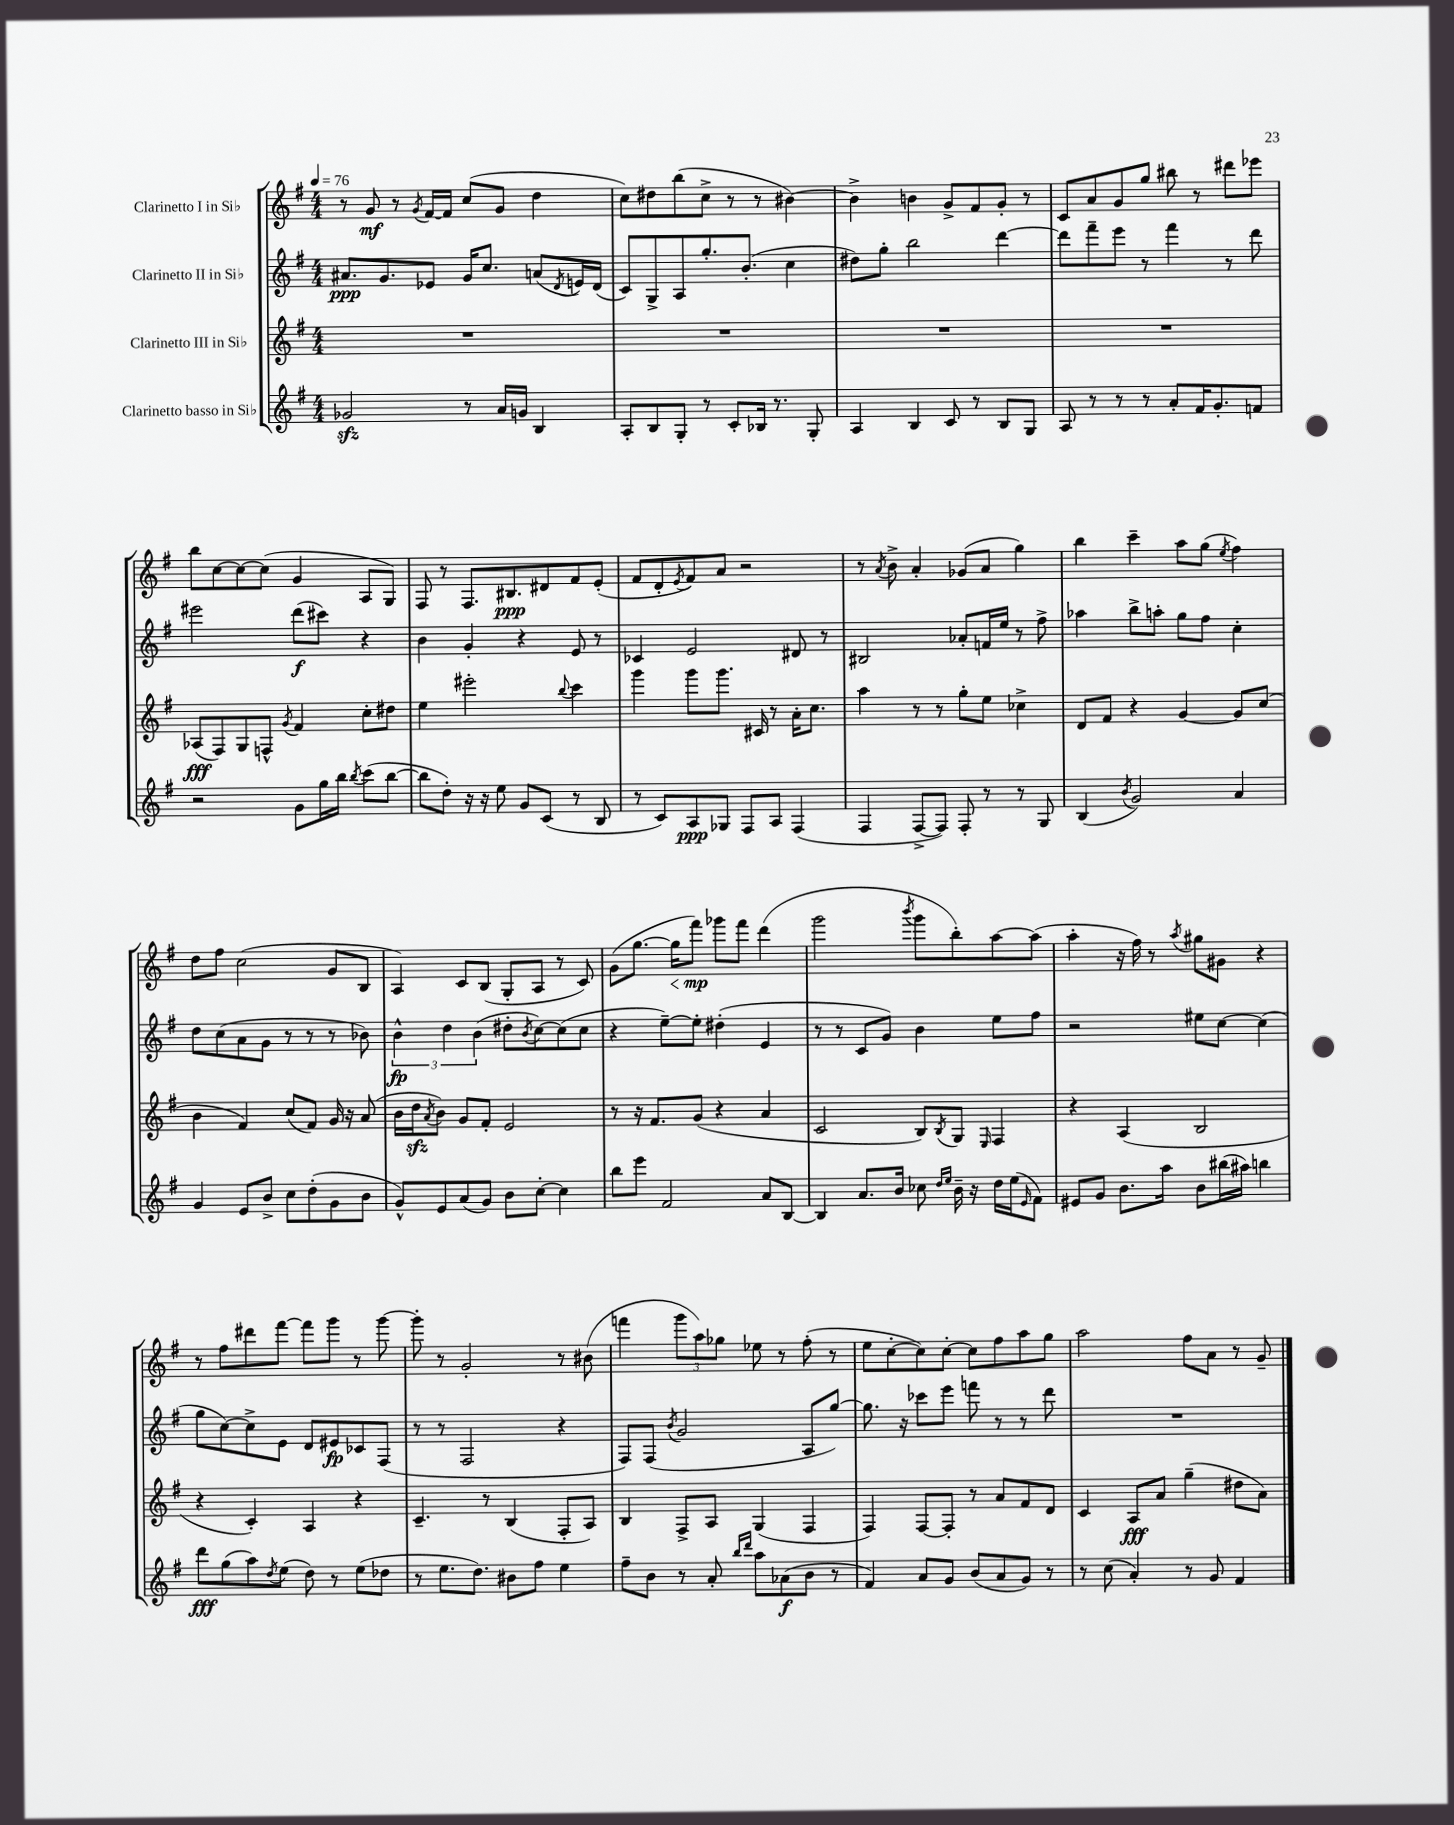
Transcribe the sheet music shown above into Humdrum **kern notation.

**kern	**dynam	**kern	**dynam	**kern	**dynam	**kern	**dynam
*part4	*part4	*part3	*part3	*part2	*part2	*part1	*part1
*staff4	*staff4	*staff3	*staff3	*staff2	*staff2	*staff1	*staff1
*I"Clarinetto basso in Si♭	*	*I"Clarinetto III in Si♭	*	*I"Clarinetto II in Si♭	*	*I"Clarinetto I in Si♭	*
*clefG2	*	*clefG2	*	*clefG2	*	*clefG2	*
*k[f#]	*	*k[f#]	*	*k[f#]	*	*k[f#]	*
*M4/4	*	*M4/4	*	*M4/4	*	*M4/4	*
*MM76	*	*MM76	*	*MM76	*	*MM76	*
=1	=1	=1	=1	=1	=1	=1	=1
2g-Xzz/	.	1r	.	8.a#X/L	ppp	8r	.
.	.	.	.	.	.	8g/	mf
.	.	.	.	8.g/	.	.	.
.	.	.	.	.	.	8r	.
.	.	.	.	.	.	8qg/	.
.	.	.	.	8e-X/J	.	[16f#/LL	.
.	.	.	.	.	.	16f#/JJ]	.
8r	.	.	.	16g/KL	.	(8cc/L	.
.	.	.	.	8.cc/J	.	.	.
16a/LL	.	.	.	.	.	8g/J	.
16gn/JJ	.	.	.	.	.	.	.
4B/	.	.	.	(8an/L	.	4dd\	.
.	.	.	.	8qd/	.	.	.
.	.	.	.	16en/L)	.	.	.
.	.	.	.	(16d/JJ	.	.	.
=2	=2	=2	=2	=2	=2	=2	=2
8A'/L	.	1r	.	8c/L)	.	8cc\L)	.
8B/	.	.	.	8G^/	.	8dd#X\	.
8G'/J	.	.	.	8A/	.	(8bb\	.
8r	.	.	.	8.gg'/	.	8cc^\J	.
8c'/L	.	.	.	.	.	8r	.
.	.	.	.	(8.b'/J	.	.	.
16B-X/Jk	.	.	.	.	.	8r	.
8.r	.	.	.	.	.	.	.
.	.	.	.	4cc\	.	[4b#X\)	.
8G'/	.	.	.	.	.	.	.
=3	=3	=3	=3	=3	=3	=3	=3
4A/	.	1r	.	8dd#X\L)	.	4b#^\]	.
.	.	.	.	8gg'\J	.	.	.
4B/	.	.	.	2bb\	.	4bn\	.
8c/	.	.	.	.	.	8g^/L	.
8r	.	.	.	.	.	8f#/	.
8B/L	.	.	.	[4ddd\	.	8g'/J	.
8G/J	.	.	.	.	.	8r	.
=4	=4	=4	=4	=4	=4	=4	=4
8A/	.	1r	.	8ddd\L]	.	8c/L	.
8r	.	.	.	8fff#~\	.	8a/	.
8r	.	.	.	8eee\J	.	8g/	.
8r	.	.	.	8r	.	8gg/J	.
8a'/L	.	.	.	4fff#\	.	8bb#X\	.
16f#/K	.	.	.	.	.	8r	.
8.g'/	.	.	.	.	.	.	.
.	.	.	.	8r	.	8ddd#X\L	.
8fn/J	.	.	.	8ddd\	.	8eee-X\J	.
!!LO:LB:g=z
=5	=5	=5	=5	=5	=5	=5	=5
2r	.	(8A-X/L	fff	2eee#X\	.	8bb\L	.
.	.	8F#/)	.	.	.	[8cc\	.
.	.	8G/	.	.	.	8cc\_	.
.	.	8Fn^^/J	.	.	.	(8cc\J]	.
.	.	8qg/	.	.	.	.	.
8g\L	.	4f#/	.	(8ddd\L	f	4g/	.
16gg\L	.	.	.	8ccc#X\J)	.	.	.
16bb\JJ	.	.	.	.	.	.	.
8qbb/	.	.	.	.	.	.	.
(8ccc\L	.	8cc'\L	.	4r	.	8A/L	.
[8bb\J	.	8dd#X\J	.	.	.	8G/J)	.
=6	=6	=6	=6	=6	=6	=6	=6
8bb\L]	.	4ee\	.	4b\	.	8F#/	.
8dd'\J)	.	.	.	.	.	8r	.
16r	.	2eee#X'\	.	4g'/	.	8.F#/L	.
16r	.	.	.	.	.	.	.
8ee\	.	.	.	.	.	.	.
.	.	.	.	.	.	8.B#X/	ppp
8g/L	.	.	.	4r	.	.	.
(8c/J	.	.	.	.	.	8d#X/	.
.	.	8qqbb/	.	.	.	.	.
8r	.	4ccc\	.	8e/	.	8f#/	.
8B/	.	.	.	8r	.	(8e'/J	.
=7	=7	=7	=7	=7	=7	=7	=7
8r	.	4ggg\	.	4c-X/	.	8f#/L	.
8c/L)	.	.	.	.	.	8d'/	.
.	.	.	.	.	.	8qe/	.
8A/	ppp	8ggg\L	.	2e/	.	8f#/)	.
8G-X/J	.	8.ggg\J	.	.	.	8a/J	.
8F#/L	.	.	.	.	.	2r	.
.	.	16c#X/	.	.	.	.	.
8A/J	.	8r	.	.	.	.	.
(4F#/	.	16a'\KL	.	8d#X/	.	.	.
.	.	8.cc\J	.	.	.	.	.
.	.	.	.	8r	.	.	.
=8	=8	=8	=8	=8	=8	=8	=8
4F#/	.	4aa\	.	2B#X/	.	8r	.
.	.	.	.	.	.	8qa/	.
.	.	.	.	.	.	8b^\	.
[8F#^/L	.	8r	.	.	.	4a'/	.
8F#/J])	.	8r	.	.	.	.	.
8F#'/	.	8gg'\L	.	8a-X'/L	.	(8g-X/L	.
8r	.	8ee\J	.	16fn/L	.	8a/J	.
.	.	.	.	16ee/JJ	.	.	.
8r	.	4cc-X^\	.	8r	.	4gg\)	.
8G/	.	.	.	8ff#^\	.	.	.
=9	=9	=9	=9	=9	=9	=9	=9
(4B/	.	8d/L	.	4aa-X\	.	4bb\	.
.	.	8f#/J	.	.	.	.	.
8qb/	.	.	.	.	.	.	.
2g/)	.	4r	.	8bb^\L	.	4ccc~\	.
.	.	.	.	8aan'\J	.	.	.
.	.	[4g/	.	8gg\L	.	8aa\L	.
.	.	.	.	8ff#\J	.	(8gg\J	.
.	.	.	.	.	.	8qee/	.
4a/	.	8g/L]	.	4cc'\	.	4ff#\)	.
.	.	(8cc/J	.	.	.	.	.
!!LO:LB:g=z
=10	=10	=10	=10	=10	=10	=10	=10
4g/	.	4b\	.	8dd\L	.	8dd\L	.
.	.	.	.	(8cc\	.	8ff#\J	.
8e/L	.	4f#/)	.	8a\	.	(2cc\	.
8b^/J	.	.	.	8g\J	.	.	.
8cc\L	.	(8cc/L	.	8r	.	.	.
(8dd'\	.	8f#/J)	.	8r	.	.	.
8g\	.	16g/	.	8r	.	8g/L	.
.	.	16r	.	.	.	.	.
8b\J	.	(8a/	.	8b-X\)	.	8B/J	.
=11	=11	=11	=11	=11	=11	=11	=11
8g^^/L)	.	16b\LL	.	6b^^\	fp	4A/)	.
.	.	16ddzz\J	.	.	.	.	.
.	.	8qa/	.	.	.	.	.
8e/	.	8b\J)	.	.	.	.	.
.	.	.	.	6dd\	.	.	.
(8a/	.	8g/L	.	.	.	8c/L	.
.	.	.	.	(6b\	.	.	.
8g/J)	.	8f#'/J	.	.	.	(8B/J	.
8b\L	.	2e/	.	8dd#X'\L	.	8G'/L	.
.	.	.	.	8qb/	.	.	.
[8cc'\J	.	.	.	[8cc\)	.	8A/J	.
4cc\]	.	.	.	(8cc\]	.	8r	.
.	.	.	.	8cc\J	.	8c/)	.
=12	=12	=12	=12	=12	=12	=12	=12
8bb\L	.	8r	.	4r	.	(8g\L	.
8eee\J	.	16r	.	.	.	[8.gg\J	.
.	.	8.f#/L	.	.	.	.	.
2f#/	.	.	.	[8ee~\L)	.	.	.
!	!	!	!	!	!	!	!LO:HP:b
.	.	.	.	.	.	16gg\KL]	<
.	.	(8g/J	.	8ee'\J]	.	8fff#\J)	mp
.	.	4r	.	(4dd#X'\	.	8ggg-X\L	[
.	.	.	.	.	.	8fff#\J	.
8a/L	.	4a/	.	4e/	.	(4ddd\	.
[8B/J	.	.	.	.	.	.	.
=13	=13	=13	=13	=13	=13	=13	=13
4B/]	.	2c/	.	8r	.	2ggg\	.
.	.	.	.	8r	.	.	.
8.a/L	.	.	.	8c/L	.	.	.
.	.	.	.	8g/J)	.	.	.
16b/Jk	.	.	.	.	.	.	.
.	.	.	.	.	.	8qbbb/	.
8cc-X\	.	8B/L)	.	4b\	.	8ggg\L	.
16qqdd/LL	.	.	.	.	.	.	.
16qqee/JJ	.	8qB/	.	.	.	.	.
16b~\	.	8G/J	.	.	.	8bb'\)	.
16r	.	.	.	.	.	.	.
.	.	16qqE/	.	.	.	.	.
16dd\LL	.	4F#/	.	8ee\L	.	[8aa\	.
(16ee\J	.	.	.	.	.	.	.
16qqe/	.	.	.	.	.	.	.
8f#\J)	.	.	.	8ff#\J	.	(8aa\J]	.
=14	=14	=14	=14	=14	=14	=14	=14
8e#X/L	.	4r	.	2r	.	4aa'\	.
8g/J	.	.	.	.	.	.	.
8.b\L	.	(4A/	.	.	.	16r	.
.	.	.	.	.	.	16ff#\)	.
.	.	.	.	.	.	8r	.
16aa\Jk	.	.	.	.	.	.	.
.	.	.	.	.	.	8qaa/	.
8b\L	.	2B/	.	8ee#X\L	.	8gg#X\L	.
(16bb#X\L	.	.	.	[8cc\J	.	8g#X\J	.
16aa#X\JJ)	.	.	.	.	.	.	.
4bbn\	.	.	.	(4cc\]	.	4r	.
!!LO:LB:g=z
=15	=15	=15	=15	=15	=15	=15	=15
8ddd\L	fff	4r	.	8gg\L	.	8r	.
(8gg\	.	.	.	[8cc\)	.	8ff#\L	.
8aa\)	.	4c'/)	.	8cc^\]	.	8ddd#X\	.
8qdd/	.	.	.	.	.	.	.
(8ee\J	.	.	.	8e\J	.	[8fff#\J	.
8dd\)	.	4A/	.	8d/L	.	8fff#\L]	.
8r	.	.	.	8e#X/	fp	8ggg\J	.
(8ee\L	.	4r	.	8c-X/	.	8r	.
8dd-X\J	.	.	.	(8F#/J	.	[8ggg\	.
=16	=16	=16	=16	=16	=16	=16	=16
8r	.	4.c~/	.	8r	.	8ggg'\]	.
8.ee\L	.	.	.	8r	.	8r	.
.	.	.	.	2F#/	.	2g'/	.
8.dd\J)	.	.	.	.	.	.	.
.	.	8r	.	.	.	.	.
8b#X\L	.	(4B/	.	.	.	.	.
8ff#\J	.	.	.	.	.	.	.
4ee\	.	8F#'/L	.	4r	.	8r	.
.	.	8A/J)	.	.	.	(8b#X\	.
=17	=17	=17	=17	=17	=17	=17	=17
8ff#~\L	.	4B/	.	8F#/L)	.	4fffn\	.
8b\J	.	.	.	(8F#/J	.	.	.
.	.	.	.	8qb/	.	.	.
8r	.	8F#^/L	.	2g/	.	12ggg\L	.
.	.	.	.	.	.	12aa\)	.
8a'/	.	8A/J	.	.	.	.	.
.	.	.	.	.	.	12gg-X\J	.
16qqbb/LL	.	.	.	.	.	.	.
16qqddd/JJ	.	.	.	.	.	.	.
8aa\L	.	(4G/	.	.	.	8ee-X\	.
(8a-X\	f	.	.	.	.	8r	.
8b\J	.	4F#/	.	8A/L	.	(8ff#'\	.
8r	.	.	.	[8gg/J)	.	8r	.
=18	=18	=18	=18	=18	=18	=18	=18
4f#/)	.	4F#/)	.	8.gg\]	.	8ee\L	.
.	.	.	.	.	.	[8cc'\	.
.	.	.	.	16r	.	.	.
8a/L	.	[8F#/L	.	8ccc-X\L	.	8cc\])	.
8g/J	.	8F#'/J]	.	8eee\J	.	[8cc'\J	.
(8b/L	.	8r	.	8fffn\	.	8cc\L]	.
8a/	.	8a/L	.	8r	.	8ff#\	.
8g/J)	.	8f#/	.	8r	.	8aa\	.
8r	.	8d/J	.	8ddd\	.	8gg\J	.
=19	=19	=19	=19	=19	=19	=19	=19
8r	.	4c/	.	1r	.	2aa\	.
(8cc\	.	.	.	.	.	.	.
4a'/)	.	8A/L	fff	.	.	.	.
.	.	8a/J	.	.	.	.	.
8r	.	(4gg~\	.	.	.	8ff#\L	.
8g/	.	.	.	.	.	8a\J	.
4f#/	.	8dd#X\L	.	.	.	8r	.
.	.	8a\J)	.	.	.	8g~/	.
==	==	==	==	==	==	==	==
*-	*-	*-	*-	*-	*-	*-	*-
